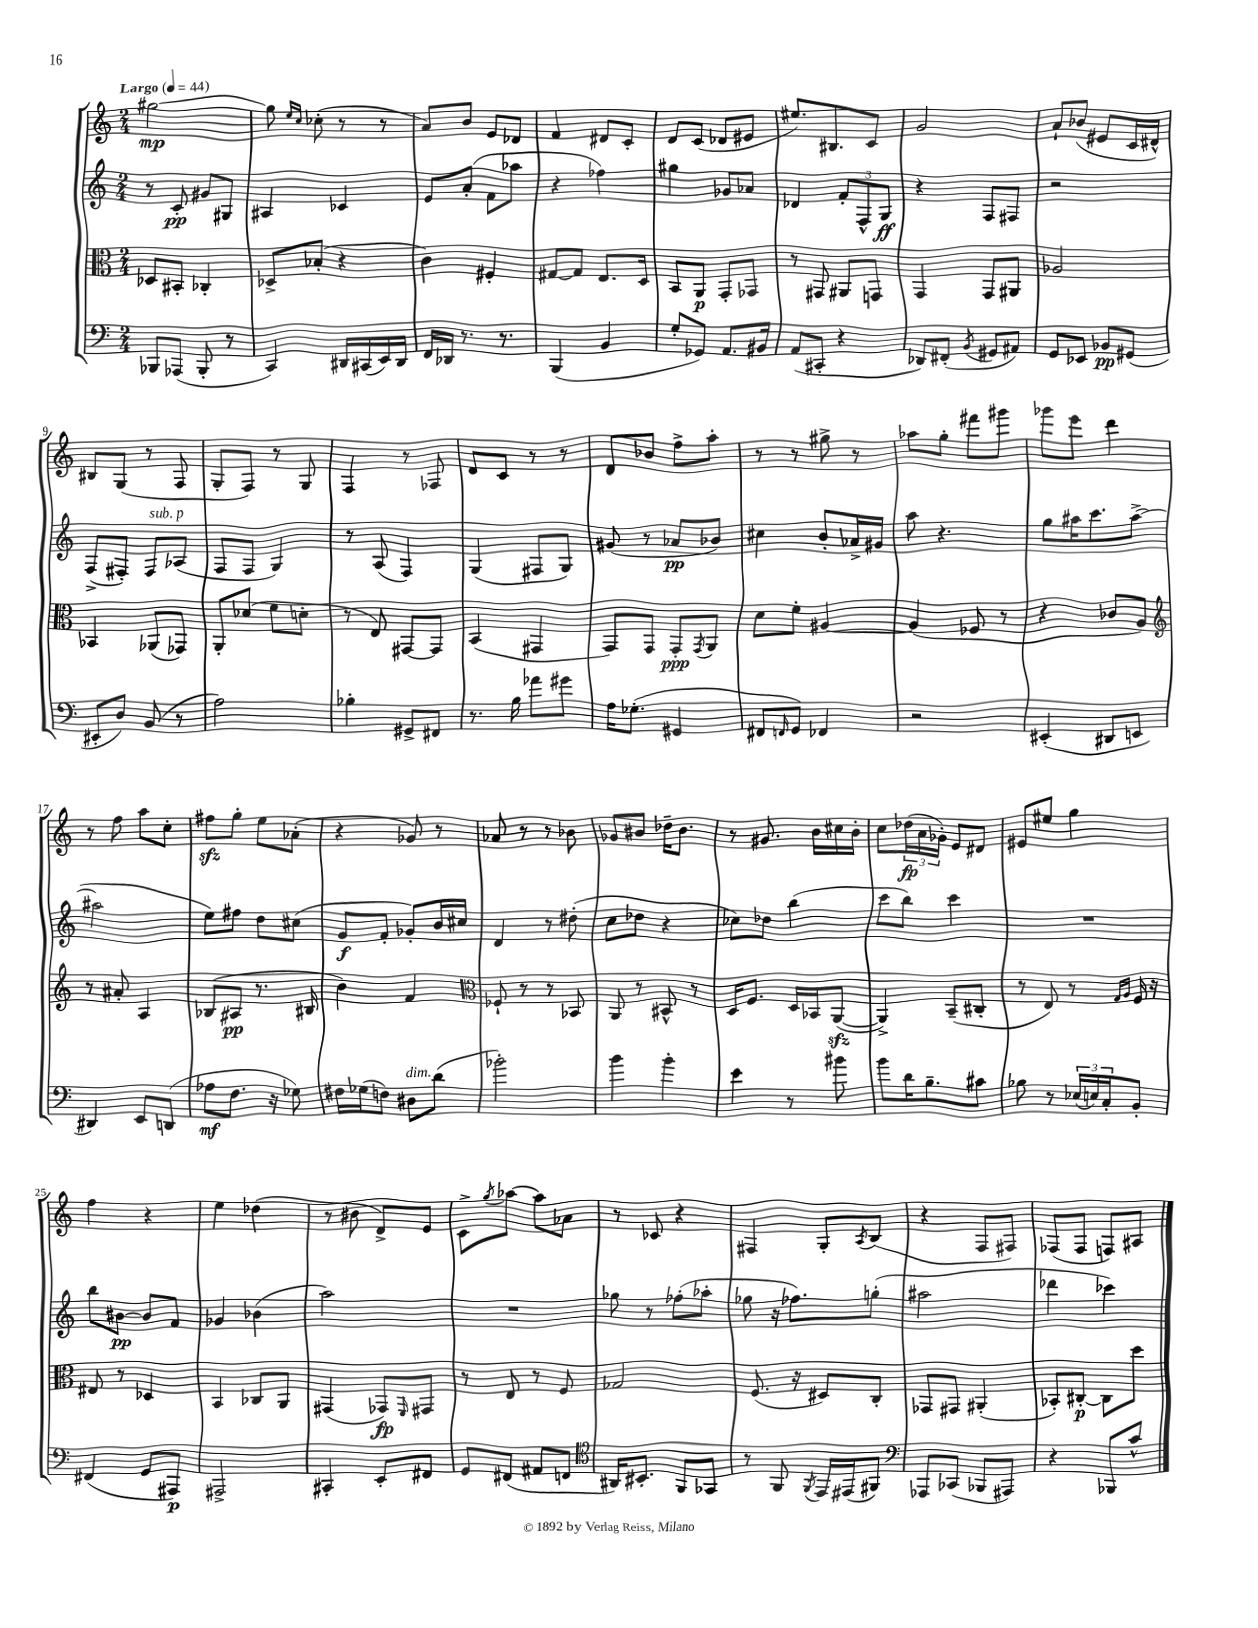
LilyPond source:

<<
\new StaffGroup <<
\new Staff = "s0" {
    \clef treble \key c \major \numericTimeSignature \time 2/4 \tempo "Largo" 4 = 44
    gis''2~\mp |
    gis''8 \grace { e''16 c''16 } ces''8-.( r8 r8 |
    a'8) b'8 e'8 des'8 |
    f'4 dis'8 c'8-. |
    d'8 c'8( des'8 eis'8 |
    eis''8.) bis8. c'8 |
    g'2 |
    a'8-! bes'8( eis'8 c'16 dis'16-^) |
    bis8 g8( r8 f8 |
    g8-. f8) r8 g8 |
    f4 r8 fes8 |
    d'8 c'8 r8 r8 |
    d'8 bes'8 f''8-> a''8-. |
    r8 r8 gis''8-> r8 |
    aes''8 g''8-. fis'''8 gis'''8 |
    ges'''8 e'''8 d'''4 |
    r8 f''8 a''8 c''8-. |
    fis''8\sfz g''8-. e''8 aes'8-.( |
    r4 ges'8) r8 |
    aes'8 r8 r8 bes'8 |
    ges'8 bis'8 des''16-- bis'8. |
    r8 gis'8. b'16 cis''16 b'16-. |
    c''8 \tuplet 3/2 { des''16\fp( a'16 ges'16-.) } e'8 dis'8 |
    eis'8 eis''8 g''4 |
    f''4 r4 |
    e''4 des''4( |
    r8 bis'8 d'8->) e'8 |
    c'8-> \acciaccatura { g''8 } aes''8~ aes''8 aes'8 |
    r8 ces'8 r4 |
    fis4 g8-. \acciaccatura { a8 } b8( |
    r4 f8 fis8) |
    fes8( fes8 f8) ais8 \bar "|." |
}
\new Staff = "s1" {
    \clef treble \key c \major \numericTimeSignature \time 2/4
    r8 c'8-.\pp gis'8 gis8 |
    ais4 ces'4 |
    e'8 a'8-.( f'8 aes''8 |
    r4 fes''4) |
    gis''4 ges'8 aes'8 |
    des'4 \tuplet 3/2 { f'8-. f8-^ g8\ff } |
    r4 f8 fis8 |
    r2 |
    f8->( fis8-.) fis8^\markup { \italic "sub. p" } aes8( |
    f8 f8 g4) |
    r8 a8( f4) |
    g4( fis8 g8) |
    gis'8( r8 aes'8\pp bes'8) |
    cis''4 b'8-. aes'16-> gis'16 |
    a''8 r4. |
    g''8 ais''16 c'''8. ais''8~->( |
    ais''2 |
    e''8) fis''8 d''8 cis''8( |
    g'8\f f'8-. ges'8-.) b'16 cis''16 |
    d'4 r8 dis''8-.( |
    c''8 des''8 r4 |
    ces''8) des''8 b''4( |
    c'''8 b''8) c'''4 |
    R2 |
    b''8 bis'8~\pp bis'8 f'8 |
    ges'4 bes'4( |
    a''2) |
    R2 |
    ges''8 r8 fes''8-.( aes''8-. |
    ges''8 r16 fes''8.) g''8-.( |
    ais''2 |
    des'''4 ces'''4) \bar "|." |
}
\new Staff = "s2" {
    \clef alto \key c \major \numericTimeSignature \time 2/4
    des8 bis,8-. ces4-. |
    des8-> bes8-.( r4 |
    c'4) fis4-. |
    gis8~ gis8 e8. d16 |
    b,8 a,8\p g,8-. ges,8 |
    r8 gis,8 ais,8 g,8 |
    g,4 g,8 ais,8 |
    aes2 |
    bes,4 aes,8( ges,8) |
    a,8-. des'8( f'8 d'8-. |
    r8 e8) gis,8~ gis,8 |
    b,4( gis,4 |
    g,8) g,8 g,8-.\ppp \acciaccatura { g,8 } a,8 |
    d'8 f'8-. ais4~ |
    ais4( fes8 r8 |
    r4 ces'8 a8) |
    \clef treble r8 ais'8-. a4 |
    bes8( ais8\pp r8. bis16 |
    b'4) f'4 |
    \clef alto fes8-! r8 r8 bes,8 |
    a,8 r8 bis,8-^ r8 |
    d16 f8. d16 bes,16 a,8~\sfz( |
    a,4->) b,8--( cis8-. |
    r8 e8) r8 \grace { g16 a16 } f16 r16 |
    eis8 r8 des4 |
    b,4 ces8 a,8 |
    gis,4( ges,8\fp) \grace { f,16 } gis,8 |
    r8 e8 r8 f8 |
    ges2 |
    f8.( r16 dis8) c8-. |
    ges,8 gis,8 ais,4-.( |
    bes,8-.) cis8~-.\p cis8 d''8 \bar "|." |
}
\new Staff = "s3" {
    \clef bass \key c \major \numericTimeSignature \time 2/4
    bes,,8 aes,,8( bes,,8-. r8 |
    c,4) dis,16 cis,16( e,16) dis,16 |
    f,16 des,16 r8. r8. |
    b,,4( b,4 |
    g8-. ges,8) a,8. bis,16 |
    a,8( cis,8-. r4 |
    des,8) fis,8-.( \acciaccatura { b,8 } gis,8 ais,8) |
    g,8 ees,8 bes,8\pp gis,8( |
    eis,8-. d8) b,8( r8 |
    a2) |
    bes4-. gis,8-> fis,8 |
    r8. b16 aes'8 gis'8 |
    a16 ges8.-.( gis,4 |
    fis,8 \grace { f,16 } g,8) fes,4 |
    r2 |
    eis,4-.( dis,8 e,8 |
    dis,4) e,8 d,8( |
    aes8\mf f8. r16 ges8) |
    fis16 ges16( f8) dis8^\markup { \italic "dim." } d'8( |
    bes'2-.) |
    b'4 b'4-. |
    e'4 r8 bis'8 |
    b'8 d'16 b8.-- cis'8 |
    bes8 r8 \tuplet 3/2 { ees16( e16) c16-. } b,8-. |
    fis,4( g,8 ais,,8\p) |
    ais,,2-> |
    cis,4-. e,8-. fis,8 |
    g,8 fis,8( ais,8 f,8 |
    \clef tenor ais,16) bis,8.-. f,8 ges,8 |
    r8 f,8 \acciaccatura { f,8 } e,16 eis,16( fis,8) |
    \clef bass aes,,8 ces,8( bes,,8 ais,,8) |
    r4 bes,,8 c'8-^ \bar "|." |
}
>>
>>
